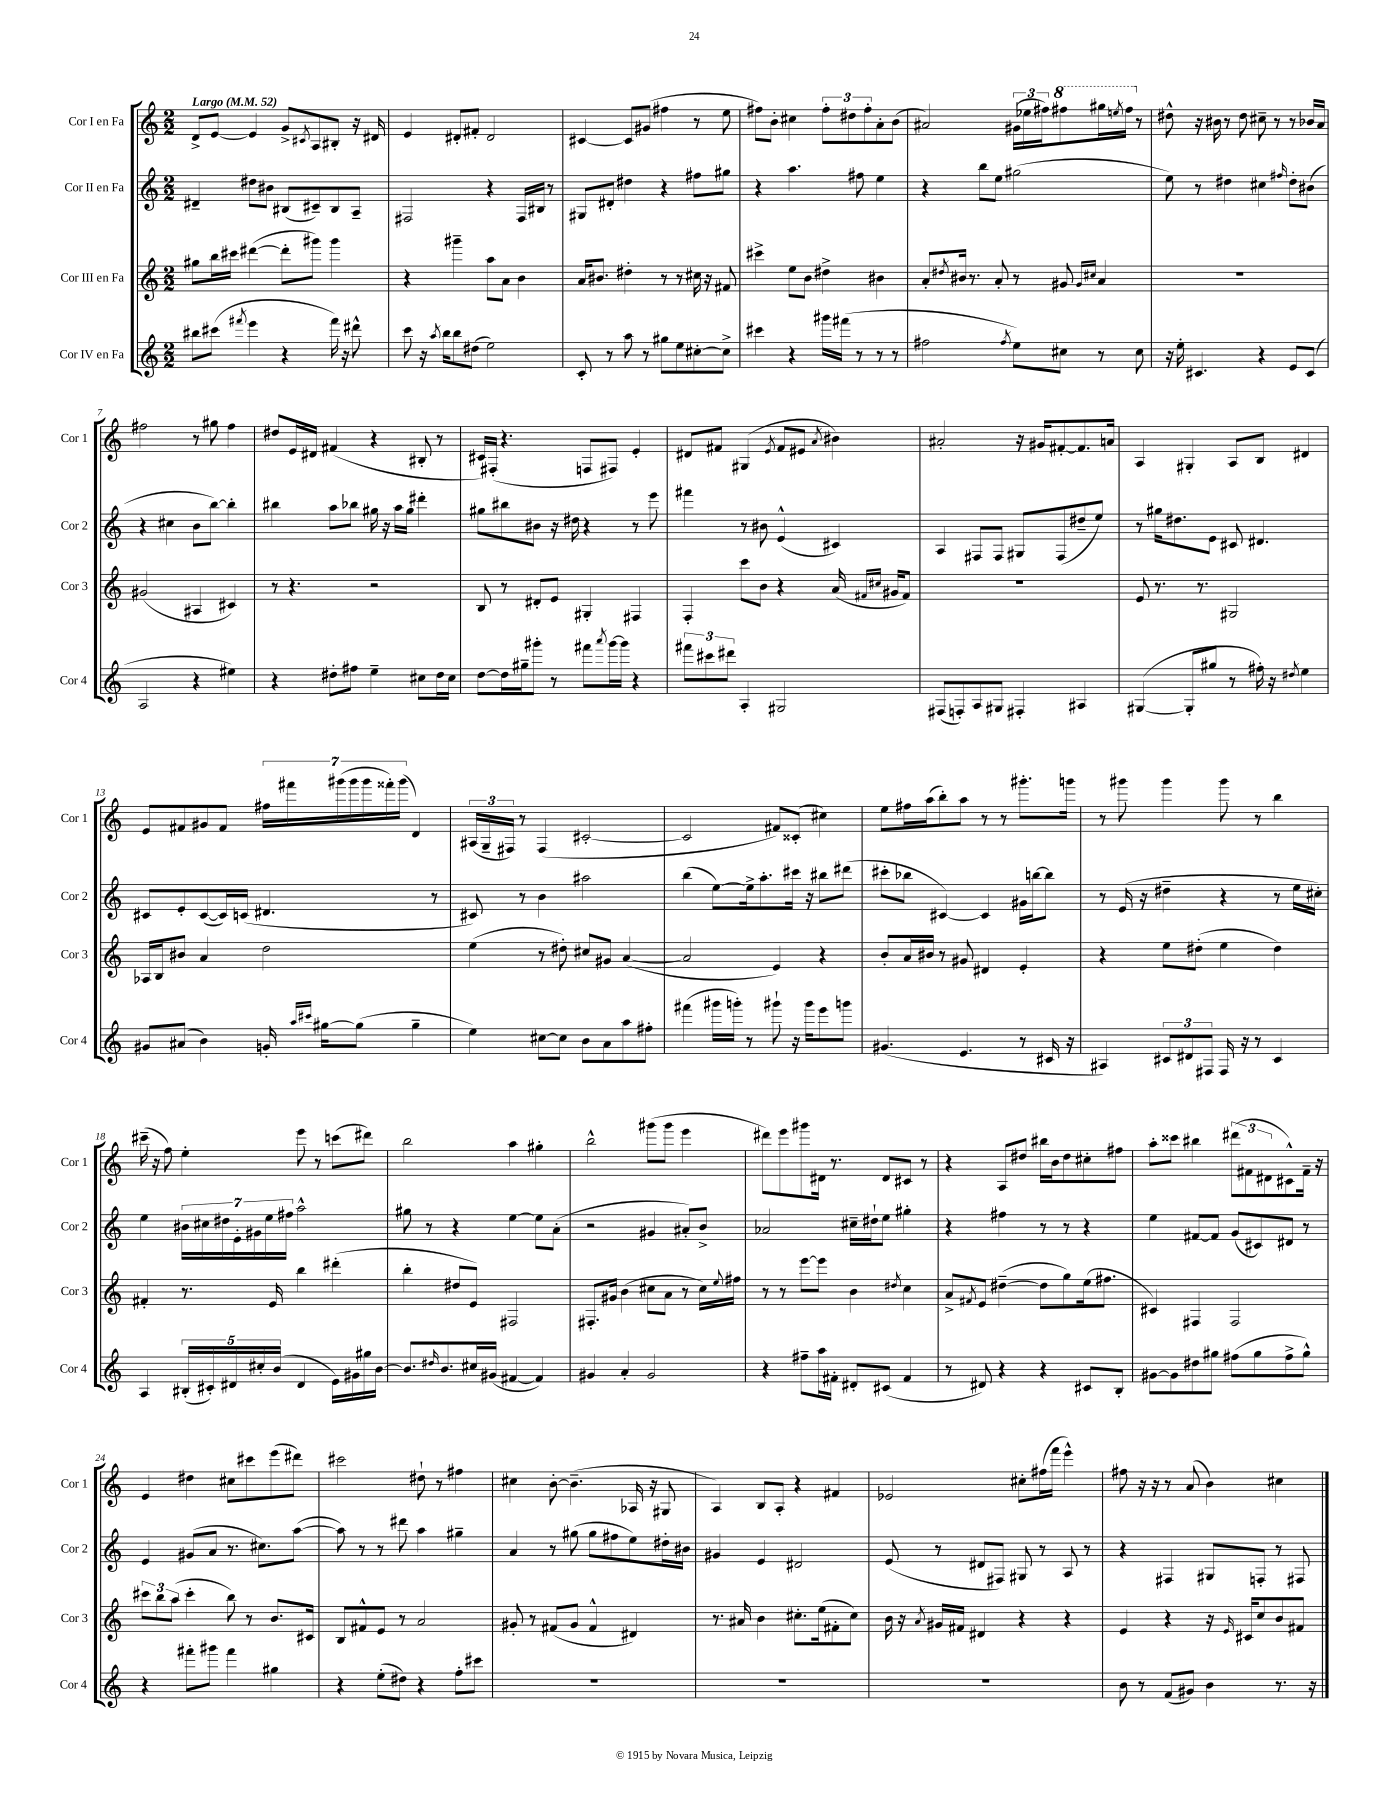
<<
\new StaffGroup <<
\new Staff = "s0" \with { instrumentName = "Cor I en Fa" shortInstrumentName = "Cor 1" } {
    \clef treble \key c \major \numericTimeSignature \time 2/2 \tempo "Largo" 4 = 52
    d'8-> e'8~ e'4 g'8-> \acciaccatura { cis'8 } a8 bis8-. r16 dis'16 |
    e'4 dis'8-. fis'8-. dis'2 |
    cis'4~ cis'8 gis'8( fis''4 r8 e''8 |
    fis''8) b'8-. cis''4 \tuplet 3/2 { fis''8-. dis''8 fis''8-. } a'8-. b'8( |
    ais'2) \tuplet 3/2 { gis'16( ees''16 fis''16) } \ottava #1 fis'''8 gis'''16 \acciaccatura { e'''!8 } fis'''16 \ottava #0 r8 |
    dis''8-^ r16 bis'16 r8 dis''8 cis''8-- r8 r8 bes'16 a'16 |
    fis''2 r8 gis''8 fis''4 |
    dis''8 e'16 dis'16 fis'4( r4 bis8-. r8 |
    cis'16) fis16-.( r4. f8 fis8) e'4-. |
    dis'8 fis'8 gis4( \acciaccatura { e'8 } fis'8 eis'8 \acciaccatura { a'8 } bis'4) |
    ais'2-. r16 gis'16 fis'8~-. fis'8. a'16 |
    a4 gis4-. a8 b8 dis'4 |
    e'8 fis'8 gis'8 fis'8 \tuplet 7/4 { fis''16 fis'''16 gis'''16( gis'''16 gis'''16 fisis'''16-.) gis'''16( } d'4) |
    \tuplet 3/2 { ais16( g16-- fis16) } r8 fis4( cis'2~-. |
    cis'2 fis'8) cisis'8-.( cis''4) |
    e''8 fis''16 a''16( b''8-.) a''8 r8 r8 gis'''8.-. g'''16 |
    r8 gis'''8 gis'''4 gis'''8 r8 b''4 |
    cis'''16--( r16 f''8) e''4-. e'''8 r8 c'''8( dis'''8) |
    b''2 a''4 gis''4-. |
    b''2-^ gis'''8( gis'''8 e'''4 |
    dis'''8) e'''8 gis'''8 dis'16 r8. dis'8 cis'8 r8 |
    r4 a8 dis''8 bis''16 b'16 dis''8 cis''8-. fis''8 |
    a''8-. cisis'''8 bis''4 \tuplet 3/2 { dis'''8( fis'8 dis'8 } cis'8-^) fis'16-- r16 |
    e'4 dis''4 cis''8 cis'''8 e'''8( dis'''8) |
    cis'''2 dis''8-! r8 fis''4 |
    cis''4 b'8~-. b'4.--( aes16 r16 gis8 |
    a4) b8 a8-. r4 fis'4 |
    ees'2 cis''8-. fis''16( f'''16 e'''4-^) |
    fis''8 r16 r16 r8 a'8( b'4) cis''4 \bar "|." |
}
\new Staff = "s1" \with { instrumentName = "Cor II en Fa" shortInstrumentName = "Cor 2" } {
    \clef treble \key c \major \numericTimeSignature \time 2/2
    dis'4-- dis''8 bis'8 bis8( cis'8--) bis8 a8-- |
    fis2 r4 fis16 bis16 r8 |
    gis8 dis'8-. dis''4 r4 fis''8 gis''8 |
    r4 a''4. fis''8 e''4 |
    r4 b''8 e''8 gis''2( |
    e''8) r8 dis''4 cis''4 \grace { fis''16 } dis''8-. bis'8( |
    r4 cis''4 b'8 b''8~) b''4-. |
    bis''4 a''8 bes''8 gis''16 r16 a''16 gis''16 dis'''4-. |
    gis''8 bis''8 bis'8 r16 dis''16 r4 r8 e'''8 |
    fis'''4 r8 bis'8 e'4-^( cis'4) |
    a4 fis8 fis8 gis8 fis8( dis''8-- e''8) |
    r8 gis''16 dis''8. e'8 cis'8 dis'4. |
    cis'8 e'8-. cis'8~( cis'16) c'16( dis'4. r8 |
    cis'8) r8 b'4 ais''2 |
    b''4( e''8~) e''16-> a''8.-. cis'''16 r16 bis''8 dis'''8( |
    cis'''8-. bes''8 cis'4~) cis'4 gis'16 b''16~ b''8 |
    r8 e'16( r16 dis''4-- r4 r8 e''16 cis''16-.) |
    e''4 \tuplet 7/4 { bis'16 cis''16 dis''16 e'16-. gis'16 e''16 fis''16 } a''2-^ |
    gis''8 r8 r4 e''4~ e''8 a'8-.( |
    r2 gis'4 ais'8-.) b'8-> |
    aes'2 cis''16-- dis''16-! e''8 gis''4-. |
    r4 fis''4 r8 r8 r4 |
    e''4 fis'8~ fis'8 g'8( cis'8) dis'8 r8 |
    e'4 gis'8( a'8 r8. cis''8.) a''8~( |
    a''8) r8 r8 dis'''8 a''4 gis''4-- |
    a'4 r8 gis''8( gis''8 fis''8 e''8) dis''16-. bis'16 |
    gis'4 e'4 dis'2 |
    e'8( r8 dis'8 fis8) gis8 r8 a8 r8 |
    r4 fis4 gis8 f8-. r8 fis8 \bar "|." |
}
\new Staff = "s2" \with { instrumentName = "Cor III en Fa" shortInstrumentName = "Cor 3" } {
    \clef treble \key c \major \numericTimeSignature \time 2/2
    gis''8 b''16 cis'''16 dis'''4~( dis'''8-. gis'''8) gis'''4 |
    r4 gis'''4-- a''8 a'8 b'4 |
    a'16 bis'8. dis''4-. r8 r8 cis''16 r16 fis'8 |
    cis'''4-> e''8 b'8 dis''4-> bis'4 |
    a'8-. \acciaccatura { dis''8 } bis'16 r8. a'8-. r8 gis'8 \grace { gis'16 cis''16 } a'4 |
    R1 |
    gis'2( ais4 cis'4) |
    r8 r4. r2 |
    b8 r8 dis'8-. e'8 gis4-. fis4 |
    f4-. c'''8 b'8 r4 a'16( \grace { fis'16 cis''16 } gis'16 fis'8) |
    R1 |
    e'8 r8. r8. gis2 |
    aes16 b16 bis'8 a'4 d''2 |
    e''4( r8 dis''8-.) cis''8 gis'8 a'4~( |
    a'2 e'4) r4 |
    b'8-. a'16 bis'16 r8 gis'8 dis'4 e'4-. |
    r4 e''8 dis''8-.( e''4 dis''4) |
    fis'4-. r8. e'16 b''4 dis'''4-.( |
    b''4-. dis''8 e'8) fis2 |
    fis8.-. gis'16 b'4( cis''8 a'8 r8 cis''16) \appoggiatura { e''8 } fis''16 |
    r8 r8 e'''8~ e'''8 b'4 \acciaccatura { dis''8 } c''4 |
    a'8-> \acciaccatura { fis'8 } e'8 dis''4~--( dis''8 g''8) e''16( fis''8. |
    cis'4) fis4 fis2 |
    \tuplet 3/2 { cis'''8 b''8 a''8( } cis'''4-. b''8) r8 b'8. cis'16 |
    b8 fis'8-^ e'8 r8 a'2 |
    gis'8-. r8 fis'8( gis'8 fis'4-^ dis'4) |
    r8. ais'16 b'4 cis''8.-. e''16( fis'8-. cis''8) |
    b'16 r16 \acciaccatura { a'8 } gis'16 fis'16 dis'4 r4 r4 |
    e'4 r4 r16 \grace { e'16 } cis'16 c''8 b'8 fis'8 \bar "|." |
}
\new Staff = "s3" \with { instrumentName = "Cor IV en Fa" shortInstrumentName = "Cor 4" } {
    \clef treble \key c \major \numericTimeSignature \time 2/2
    bis''8 cis'''8( \acciaccatura { fis'''8 } e'''4 r4 fis'''16) r16 dis'''8-^ |
    c'''8 r16 \acciaccatura { a''8 } b''16 b''8 dis''8( e''2) |
    c'8-. r8 a''8 r8 gis''8 e''8 cis''8~-. cis''8-> |
    cis'''4 r4 gis'''16 fis'''16( r8 r8 r8 |
    fis''2 \acciaccatura { fis''8 } e''8) cis''8 r8 cis''8 |
    r16 e''16-. cis'4. r4 e'8 cis'8( |
    a2 r4 eis''4) |
    r4 dis''8-. fis''8 e''4-- cis''8 dis''16 cis''16 |
    d''8~ d''16 gis''16-- gis'''8-. r8 fis'''8 \acciaccatura { a'''8 } gis'''16~ gis'''16 r4 |
    \tuplet 3/2 { fis'''8 cis'''8 dis'''8 } a4-. gis2 |
    fis8( f8-.) a8 gis8 fis4-. ais4 |
    gis4~( gis8-. gis''8 r8 fis''16-.) r16 \acciaccatura { dis''8 } e''4 |
    gis'8 ais'8( b'4) g'16-. \grace { a''16 cis'''16 } gis''16~ gis''8( gis''4-- |
    e''4) cis''8~ cis''8 b'8 a'8 a''8 fis''8-. |
    fis'''4( gis'''16 g'''16-.) r8 gis'''8-! r16 gis'''16 e'''8 g'''8 |
    gis'4.( e'4. r8 cis'16 r16 |
    ais4) \tuplet 3/2 { cis'8 dis'8 fis8 } fis16 r16 r8 cis'4 |
    a4 \tuplet 5/4 { bis16-.( cis'16-.) dis'16 cis''16-. b'16( } dis'4 e'16) gis'16 gis''16 b'16~ |
    b'8. \grace { dis''16 } b'8. cis''16 gis'16( fis'4~ fis'4) |
    gis'4 a'4-. gis'2 |
    r4 fis''8-- a''16 fis'16-. dis'8-. cis'8( fis'4 |
    r8 dis'8) r4 r4 cis'8 b8-. |
    gis'8~ gis'8 dis''8 gis''8 fis''8( gis''8 fis''8-> gis''8-^) |
    r4 fis'''8-. gis'''8 fis'''4 gis''4 |
    r4 e''8-.( dis''8) r4 f''8-. cis'''8 |
    R1 |
    R1 |
    R1 |
    b'8 r8 f'8( gis'8) b'4 r8. r16 \bar "|." |
}
>>
>>
